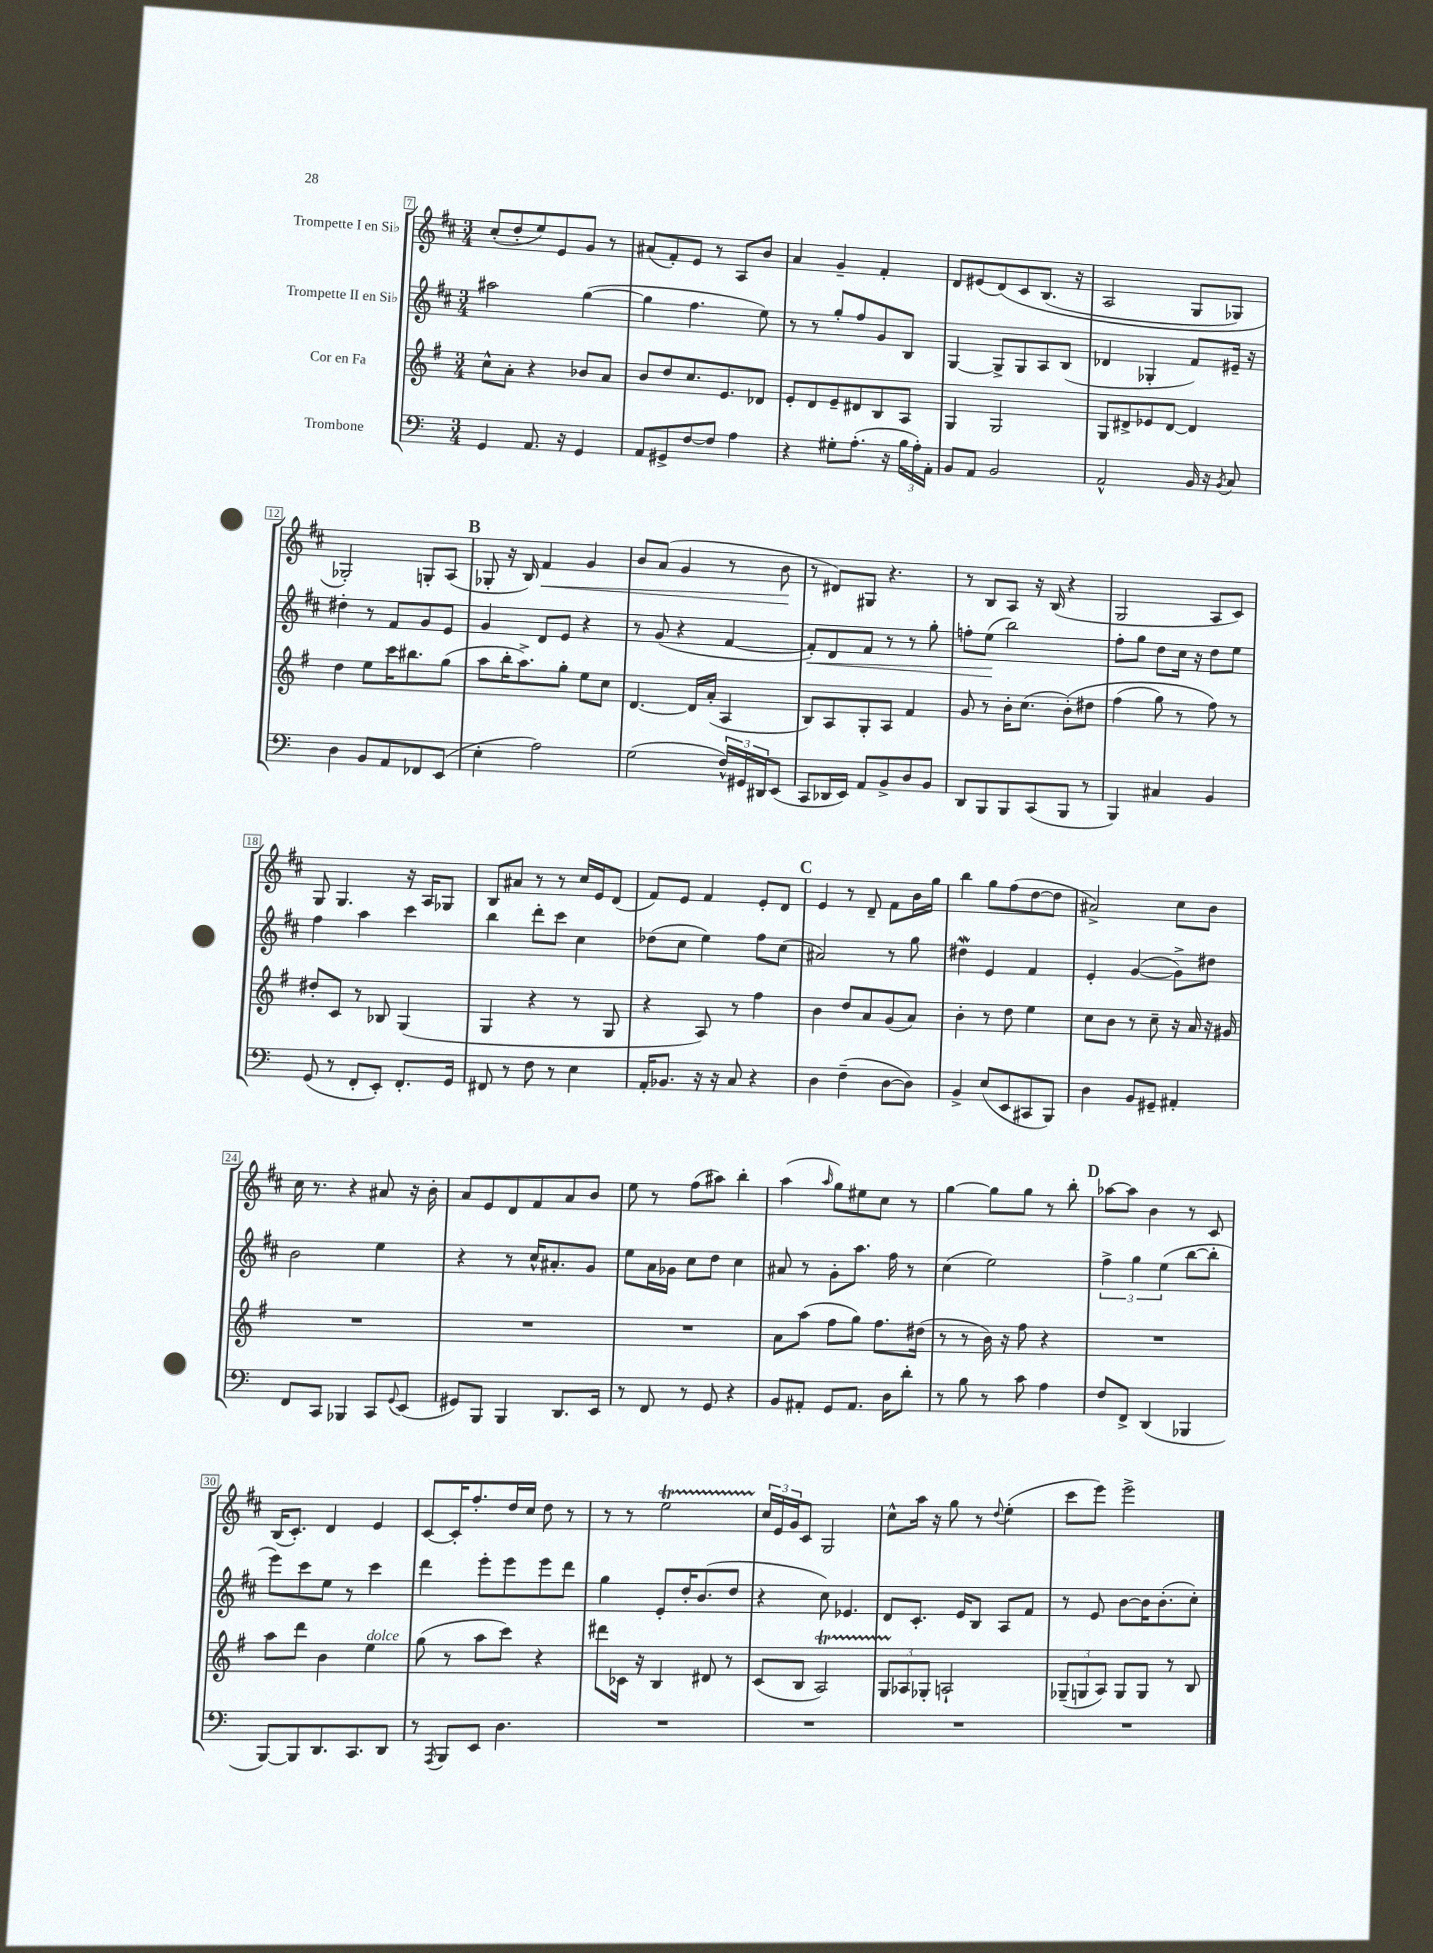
<<
\new StaffGroup <<
\new Staff = "s0" \with { instrumentName = "Trompette I en Sib" } {
    \clef treble \key d \major \numericTimeSignature \time 3/4
    cis''8-.( d''8-. e''8) e'8 g'8 r8 |
    ais'8( fis'8-.) e'8 r8 a8 b'8 |
    a'4 g'4-- fis'4-. |
    d'8 eis'8( d'8)\( cis'8 b8.( r16 |
    a2 g8 ges8) |
    ges2-.\) g8-. a8( |
    \mark \markup { \bold "B" } ges8-. r16 b16) fis'4\< g'4 |
    b'8 a'8( g'4 r8 b'8\! |
    r8 dis'8) gis8 r4. |
    r8 b8 a8 r16 b16( r4 |
    g2 a8 cis'8) |
    g8 g4. r16 a16 ges8 |
    b8 ais'8 r8 r8 cis''16 e'16 d'8( |
    fis'8) e'8 fis'4 e'8-. d'8 |
    \mark \markup { \bold "C" } e'4 r8 d'8-- fis'8 b'16 g''16 |
    b''4 g''8 fis''8( d''8~ d''8 |
    ais'2->) cis''8 b'8 |
    cis''16 r8. r4 ais'8 r16 b'16-. |
    a'8 e'8 d'8 fis'8 a'8 b'8 |
    e''8 r8 fis''8( ais''8) b''4-. |
    a''4( \grace { a''16 } g''8) eis''8 cis''8 r8 |
    g''4~ g''8 g''8 r8 b''8-. |
    \mark \markup { \bold "D" } aes''8~ aes''8 b'4 r8 cis'8 |
    b16( cis'8.-.) d'4 e'4 |
    cis'8~ cis'16-. fis''8.-. d''16 cis''16 d''8 r8 |
    r8 r8 e''2\startTrillSpan |
    \tuplet 3/2 { cis''16\stopTrillSpan e'16 g'16 } cis'8 g2 |
    cis''8-^ a''16 r16 g''8 r8 \appoggiatura { d''8 } e''4-.( |
    cis'''8 e'''8) e'''2-> \bar "|." |
}
\new Staff = "s1" \with { instrumentName = "Trompette II en Sib" } {
    \clef treble \key d \major \numericTimeSignature \time 3/4
    ais''2 g''4~( |
    g''4 fis''4. e''8) |
    r8 r8 g''8-. fis''8 g'8 b8 |
    g4~ g8-> g8 a8 b8( |
    des'4 ges4-. fis'8) eis'16-- r16 |
    dis''4-. r8 fis'8 g'8 e'8 |
    \mark \markup { \bold "B" } g'4 d'8 e'8 r4 |
    r8 g'8( r4 fis'4~ |
    fis'8-.\<) d'8 fis'8 r8 r8 g''8-. |
    f''8-. e''8\!( b''2) |
    fis''8-. g''8 d''8 cis''16 r16 d''8 e''8 |
    fis''4 a''4 cis'''4 |
    b''4 d'''8-. cis'''8 cis''4 |
    des''8( cis''8 e''4) fis''8 cis''8( |
    \mark \markup { \bold "C" } ais'2) r8 g''8 |
    dis''4\mordent e'4 fis'4 |
    e'4-. g'4~( g'8->) dis''8 |
    b'2 e''4 |
    r4 r8 cis''16-^ ais'8.-. g'8 |
    e''8 a'16 ges'16 cis''8 d''8 cis''4 |
    ais'8 r8 g'8-. a''8. fis''16 r8 |
    cis''4( e''2) |
    \mark \markup { \bold "D" } \tuplet 3/2 { fis''4-> g''4 e''4( } b''8~ b''8-. |
    e'''8) cis'''8 e''8 r8 cis'''4 |
    d'''4 e'''8-. e'''8 e'''8 d'''8 |
    g''4 e'8-. d''16-. b'8.( d''8 |
    r4 cis''8) ees'4. |
    d'8 cis'8.-. e'16 b8 a8 fis'8 |
    r8 e'8 b'8~ b'16 b'8.-.( cis''8-.) \bar "|." |
}
\new Staff = "s2" \with { instrumentName = "Cor en Fa" } {
    \clef treble \key g \major \numericTimeSignature \time 3/4
    c''8-^ a'8-. r4 bes'8 a'8 |
    b'8 d''8 c''8. e'8. des'8 |
    e'8-. d'8 e'8-- dis'8 b8 a8 |
    g4 g2 |
    g8 dis'8-> ees'8 dis'8~ dis'4 |
    d''4 e''8 c'''16 bis''8. g''8( |
    \mark \markup { \bold "B" } a''8 b''16-. a''8.->) g''8-. e''8 c''8 |
    d'4.~ d'16 a'16-.( a4 |
    b8) a8 g8-. a8 fis'4 |
    g'8 r8 b'16-. c''8.( b'8-.)\( dis''8 |
    fis''4( g''8) r8 fis''8\) r8 |
    dis''8-. c'8 r8 bes8 g4( |
    g4 r4 r8 g8 |
    r4 a8) r8 fis''4 |
    \mark \markup { \bold "C" } b'4 d''8 a'8 g'8( a'8) |
    b'4-. r8 d''8 e''4 |
    c''8 b'8 r8 c''8-- r16 a'16 r16 gis'16 |
    R2. |
    R2. |
    R2. |
    a'8 a''8( fis''8 g''8) fis''8. dis''16( |
    r8 r8 b'16) r16 fis''8 r4 |
    \mark \markup { \bold "D" } R2. |
    a''8 d'''8 b'4 e''4^\markup { \italic "dolce" } |
    g''8( r8 a''8 c'''8) r4 |
    dis'''8 ces'16 r16 b4 dis'8 r8 |
    c'8( b8 a2\startTrillSpan) |
    \tuplet 3/2 { g8 aes8\stopTrillSpan ges8-. } a2-! |
    \tuplet 3/2 { ges8--( g8 a8) } g8 g8 r8 b8 \bar "|." |
}
\new Staff = "s3" \with { instrumentName = "Trombone" } {
    \clef bass \key c \major \numericTimeSignature \time 3/4
    g,4 a,8. r16 g,4 |
    a,8 gis,8-> f8~ f8 a4 |
    r4 gis8-. a8.-.( r16 \tuplet 3/2 { b16 a16-.) a,16-. } |
    b,8 a,8 b,2 |
    a,2-^ b,16 r16 \acciaccatura { b,8 } c8 |
    d4 b,8 a,8 fes,8 e,8( |
    \mark \markup { \bold "B" } e4-. a2) |
    g2( \tuplet 3/2 { f16-^) gis,16 dis,16 } e,8( |
    c,8 des,16 e,16) a,8 b,8-> d8 b,8 |
    d,8 b,,8 b,,8 c,8( b,,8 r8 |
    b,,4) cis4 b,4 |
    g,8( r8 f,8-. e,8-.) f,8.-. g,16 |
    fis,8 r8 f8 r8 e4 |
    a,16-. bes,8. r16 r16 c8 r4 |
    \mark \markup { \bold "C" } d4 f4--( d8~ d8) |
    b,4-> e8( e,8 cis,8 b,,8) |
    d4 b,8 gis,8-- ais,4-. |
    f,8 c,8 bes,,4 c,8 \appoggiatura { g,8 } e,8( |
    gis,8) b,,8 b,,4 d,8. e,16 |
    r8 f,8 r8 g,8 r4 |
    b,8 ais,8-. g,8 ais,8. d16 d'8-. |
    r8 b8 r8 c'8 a4 |
    \mark \markup { \bold "D" } f8 f,8-> d,4( bes,,4 |
    b,,8~) b,,8 d,8. c,8. d,8 |
    r8 \acciaccatura { a,,8 } b,,8 e,8 d4. |
    R2. |
    R2. |
    R2. |
    R2. \bar "|." |
}
>>
>>
\layout { \context { \Score currentBarNumber = #7 \override BarNumber.stencil = #(make-stencil-boxer 0.1 0.3 ly:text-interface::print) } }
